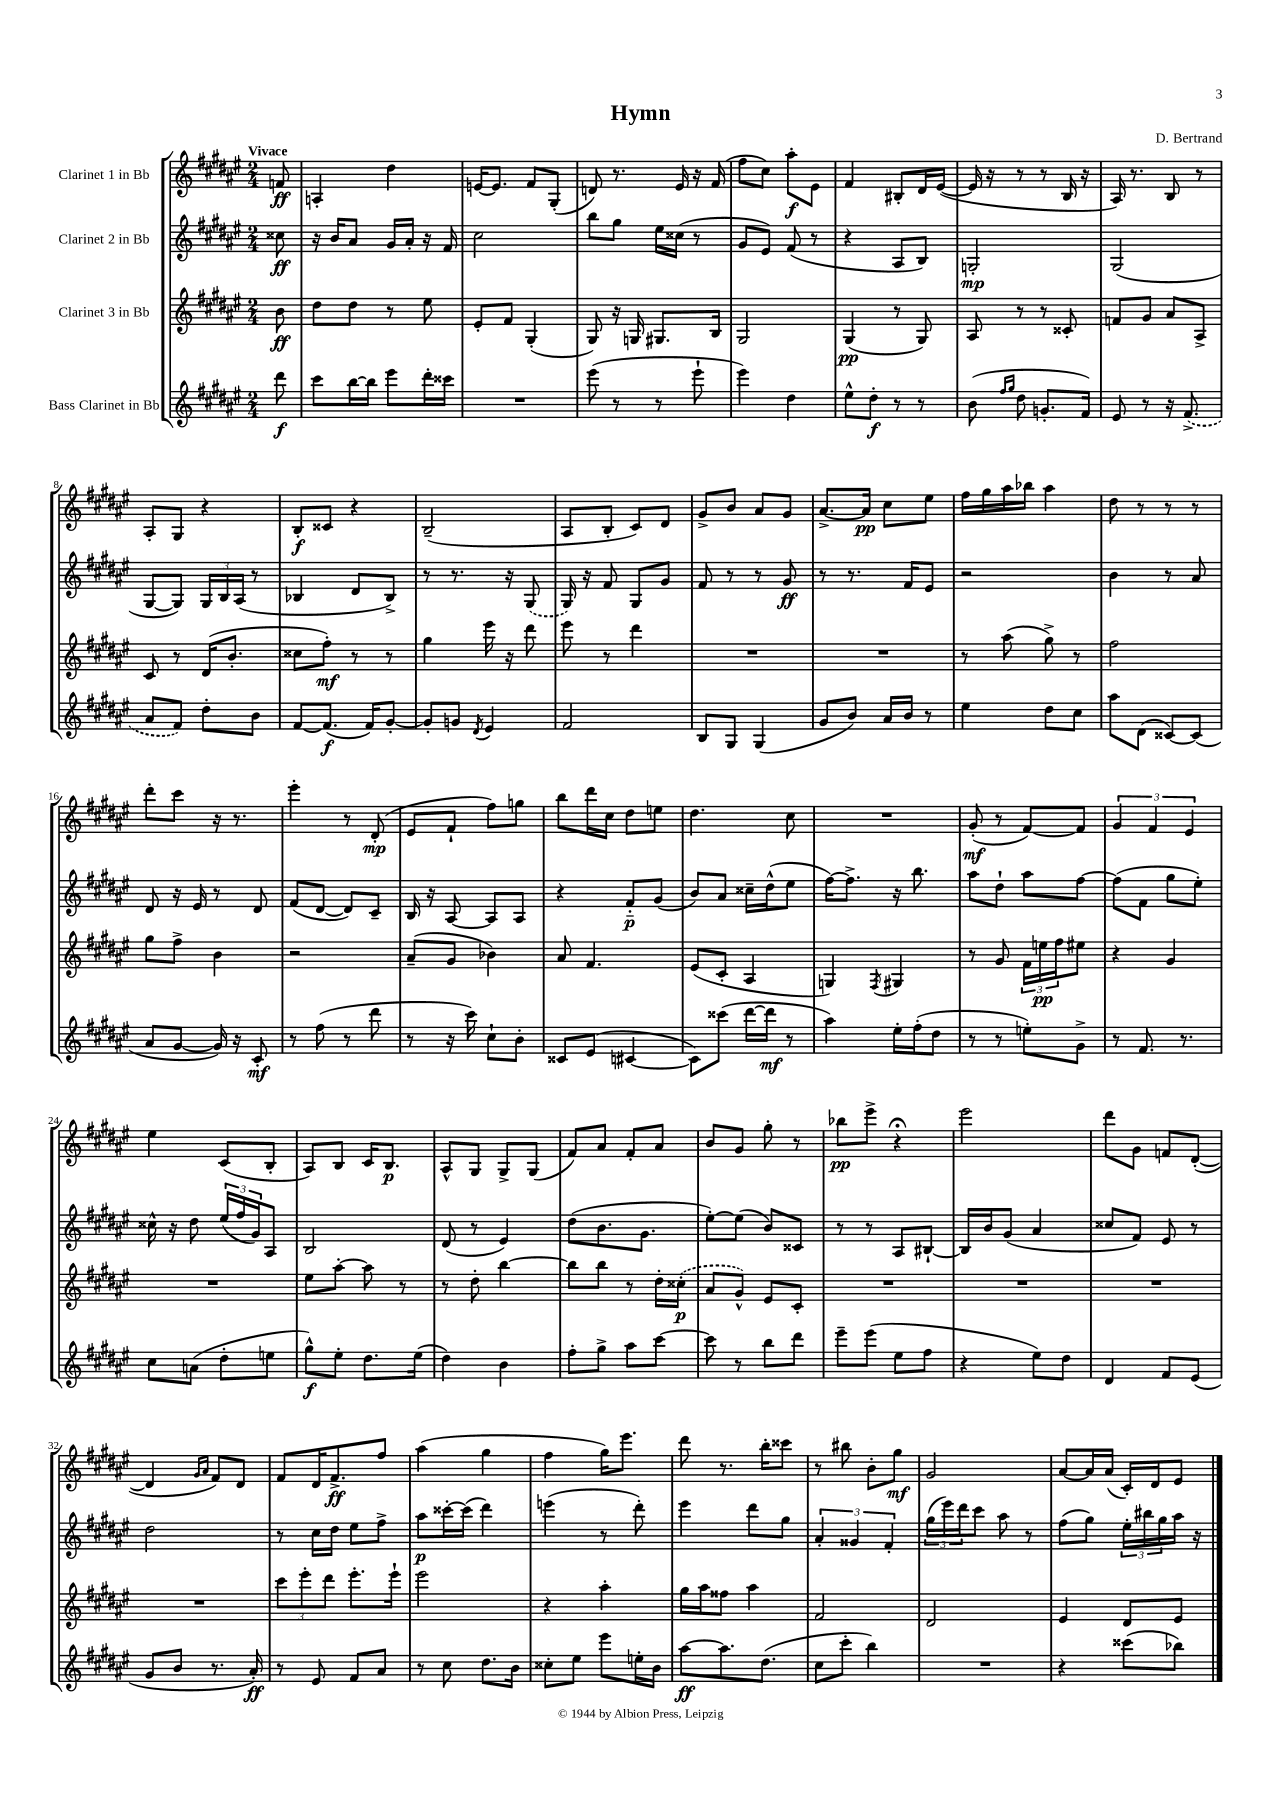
\header { title = "Hymn" composer = "D. Bertrand" }
<<
\new StaffGroup <<
\new Staff = "s0" \with { instrumentName = "Clarinet 1 in Bb" } {
    \clef treble \key fis \major \numericTimeSignature \time 2/4 \partial 8 \tempo "Vivace"
    f'8\ff |
    a4-. dis''4 |
    e'16~ e'8. fis'8 gis8-.( |
    d'8) r8. eis'16 r16 fis'16( |
    fis''8 cis''8) ais''8-.\f eis'8 |
    fis'4 bis8-. dis'16 eis'16~( |
    eis'16 r16 r8 r8 b16 r16 |
    ais16) r8. b8 r8 |
    ais8-. gis8 r4 |
    b8-.\f cisis'8 r4 |
    b2--( |
    ais8 b8-. cis'8) dis'8 |
    gis'8-> b'8 ais'8 gis'8 |
    ais'8.~-> ais'16\pp cis''8 eis''8 |
    fis''16 gis''16 ais''16 bes''16 ais''4 |
    dis''8 r8 r8 r8 |
    dis'''8-. cis'''8 r16 r8. |
    eis'''4-. r8 dis'8-.\mp( |
    eis'8 fis'8-! fis''8) g''8 |
    b''8 dis'''16 cis''16 dis''8 e''8 |
    dis''4. cis''8 |
    R2 |
    gis'8-.\mf( r8 fis'8~) fis'8 |
    \tuplet 3/2 { gis'4 fis'4 eis'4 } |
    eis''4 cis'8( b8-. |
    ais8) b8 cis'16 b8.\p |
    ais8-^ gis8 gis8-> gis8( |
    fis'8) ais'8 fis'8-. ais'8 |
    b'8 gis'8 gis''8-. r8 |
    bes''8\pp eis'''8-> r4\fermata |
    eis'''2 |
    dis'''8 gis'8 f'8 dis'8~-.( |
    dis'4 \grace { gis'16 ais'16 } fis'8) dis'8 |
    fis'8 dis'16 fis'8.->\ff fis''8 |
    ais''4( gis''4 |
    fis''4 gis''16) eis'''8. |
    dis'''8 r8. b''16-. cisis'''8 |
    r8 bis''8 b'8-. gis''8\mf |
    gis'2 |
    ais'8~ ais'16 ais'16( cis'16-.) dis'16 eis'8 \bar "|." |
}
\new Staff = "s1" \with { instrumentName = "Clarinet 2 in Bb" } {
    \clef treble \key fis \major \numericTimeSignature \time 2/4 \partial 8
    cisis''8\ff |
    r16 b'16 ais'8 gis'16 ais'16-. r16 fis'16 |
    cis''2 |
    b''8 gis''8 eis''16 cisis''16( r8 |
    gis'8 eis'8) fis'8( r8 |
    r4 ais8 b8) |
    g2-.\mp |
    gis2( |
    gis8~ gis8) \tuplet 3/2 { gis16 b16 ais16( } r8 |
    bes4 dis'8 bes8->) |
    r8 r8. r16 \once \slurDashed gis8( |
    gis16) r16 fis'8 gis8 gis'8 |
    fis'8 r8 r8 gis'8\ff |
    r8 r8. fis'16 eis'8 |
    r2 |
    b'4 r8 ais'8 |
    dis'8 r16 eis'16 r8 dis'8 |
    fis'8( dis'8~ dis'8) cis'8-- |
    b16 r16 ais8~ ais8 ais8 |
    r4 fis'8-_\p gis'8( |
    b'8) ais'8 cisis''16-- dis''16-^( eis''8 |
    fis''16~) fis''8.-> r16 b''8. |
    ais''8 dis''8-! ais''8 fis''8~ |
    fis''8( fis'8 gis''8 eis''8-.) |
    cisis''16-^ r16 dis''8 \tuplet 3/2 { eis''16( fis''16 gis'16) } ais8 |
    b2 |
    dis'8( r8 eis'4) |
    dis''8( b'8. gis'8. |
    eis''8~-.) eis''8( b'8) cisis'8 |
    r8 r8 ais8 bis8~-! |
    bis16 b'16 gis'8( ais'4 |
    cisis''8 fis'8) eis'8 r8 |
    dis''2 |
    r8 cis''16 dis''16 eis''8 fis''8-> |
    ais''8\p cisis'''16~-. cisis'''16( dis'''4) |
    e'''4( r8 dis'''8-.) |
    eis'''4 dis'''8 gis''8 |
    \tuplet 3/2 { ais'4-. gisis'4 fis'4-. } |
    \tuplet 3/2 { gis''16( eis'''16) dis'''16 } cis'''8 ais''8 r8 |
    fis''8( gis''8) \tuplet 3/2 { eis''16-. bis''16 gis''16 } ais''16 r16 \bar "|." |
}
\new Staff = "s2" \with { instrumentName = "Clarinet 3 in Bb" } {
    \clef treble \key fis \major \numericTimeSignature \time 2/4 \partial 8
    b'8\ff |
    dis''8 dis''8 r8 eis''8 |
    eis'8-. fis'8 gis4-.( |
    gis8) r16 g16 gis8. b16 |
    gis2 |
    gis4\pp( r8 gis8) |
    ais8 r8 r8 cisis'8-. |
    f'8 gis'8 ais'8 ais8-> |
    cis'8 r8 dis'16( b'8.-. |
    cisis''8 fis''8-.\mf) r8 r8 |
    gis''4 eis'''16 r16 dis'''8 |
    eis'''8 r8 dis'''4 |
    R2 |
    R2 |
    r8 ais''8( gis''8->) r8 |
    fis''2 |
    gis''8 fis''8-> b'4 |
    r2 |
    ais'8--( gis'8 bes'4) |
    ais'8 fis'4. |
    eis'8( cis'8-. ais4 |
    g4) \acciaccatura { fis8 } gis4 |
    r8 gis'8 \tuplet 3/2 { fis'16 e''16\pp fis''16 } eis''8 |
    r4 gis'4 |
    R2 |
    eis''8 ais''8~-. ais''8 r8 |
    r8 dis''8-. b''4~ |
    b''8 b''8 r8 dis''16-. \once \slurDashed cisis''16-.\p( |
    ais'8 gis'8-^) eis'8 cis'8-. |
    R2 |
    R2 |
    R2 |
    R2 |
    \tuplet 3/2 { cis'''8 eis'''8-. dis'''8 } eis'''8.-. eis'''16-! |
    eis'''2 |
    r4 ais''4-. |
    gis''16 ais''16 fisis''8 ais''4 |
    fis'2 |
    dis'2 |
    eis'4 dis'8 eis'8 \bar "|." |
}
\new Staff = "s3" \with { instrumentName = "Bass Clarinet in Bb" } {
    \clef treble \key fis \major \numericTimeSignature \time 2/4 \partial 8
    dis'''8\f |
    cis'''8 b''16~ b''16 eis'''8 dis'''16-. cisis'''16 |
    R2 |
    eis'''8( r8 r8 eis'''8-! |
    eis'''4) dis''4 |
    eis''8-^ dis''8-.\f r8 r8 |
    b'8( \grace { fis''16 gis''16 } dis''8 g'8.-. fis'16) |
    eis'8 r8 r16 \once \slurDashed fis'8.->( |
    ais'8 fis'8) dis''8-. b'8 |
    fis'8~ fis'8.\f( fis'16) gis'8~-. |
    gis'8-. g'8 \acciaccatura { dis'8 } eis'4 |
    fis'2 |
    b8 gis8 gis4( |
    gis'8 b'8) ais'16 b'16 r8 |
    eis''4 dis''8 cis''8 |
    ais''8 dis'8( cisis'8~) cisis'8( |
    ais'8 gis'8~ gis'16) r16 cis'8-.\mf |
    r8 fis''8( r8 dis'''8 |
    r8 r16 cis'''16) cis''8-! b'8-. |
    cisis'8 eis'8( cis'4~ |
    cis'8) cisis'''8( dis'''16~ dis'''16\mf r8 |
    ais''4) eis''16-. fis''16-.( dis''8 |
    r8 r8 e''8-.) gis'8-> |
    r8 fis'8. r8. |
    cis''8 a'8( dis''8-. e''8 |
    gis''8-^\f) eis''8-. dis''8. eis''16( |
    dis''4) b'4 |
    fis''8-. gis''8-> ais''8 cis'''8~ |
    cis'''8 r8 b''8 dis'''8 |
    eis'''8-- eis'''8( eis''8 fis''8 |
    r4 eis''8) dis''8 |
    dis'4 fis'8 eis'8( |
    gis'8 b'8 r8. ais'16-.\ff) |
    r8 eis'8 fis'8 ais'8 |
    r8 cis''8 dis''8. b'16 |
    cisis''8-. eis''8 eis'''8 e''16-. b'16 |
    ais''8~\ff ais''8. dis''8.( |
    cis''8 cis'''8-. b''4) |
    R2 |
    r4 cisis'''8( bes''8) \bar "|." |
}
>>
>>
